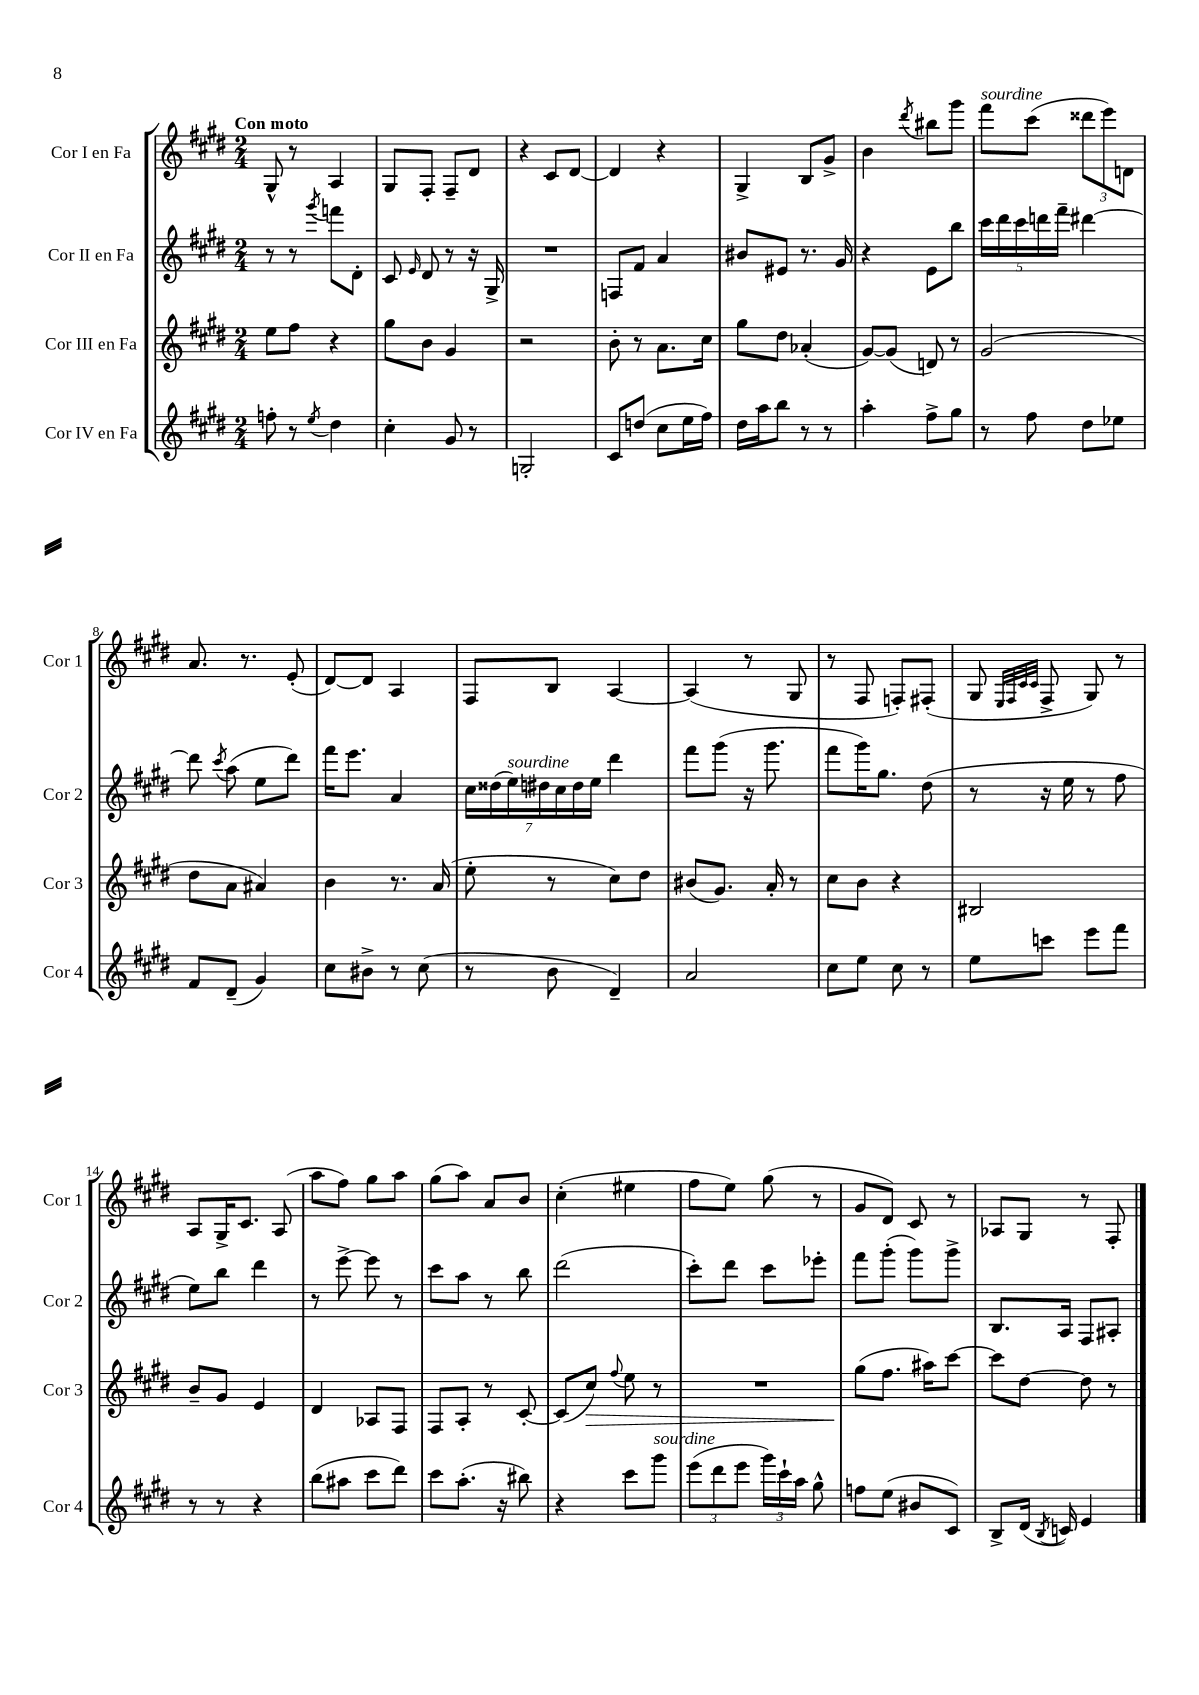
<<
\new StaffGroup <<
\new Staff = "s0" \with { instrumentName = "Cor I en Fa" shortInstrumentName = "Cor 1" } {
    \clef treble \key e \major \numericTimeSignature \time 2/4 \tempo "Con moto"
    \autoBeamOff gis8-^ r8 a4 |
    gis8[ fis8]-. fis8[-- dis'8] |
    r4 cis'8[ dis'8]~ |
    dis'4 r4 |
    gis4-> b8[ gis'8]-> |
    b'4 \acciaccatura { dis'''8 } bis''8[ gis'''8] |
    fis'''8[^\markup { \italic "sourdine" } cis'''8]( \tuplet 3/2 { disis'''8[ e'''8) d'8] } |
    a'8. r8. e'8-.( |
    dis'8[~) dis'8] a4 |
    fis8[ b8] a4~ |
    a4( r8 gis8 |
    r8 fis8 f8[-.) fis8]-.( |
    gis8 \grace { e32[ fis32 cis'32 cis'32] } fis8-> gis8) r8 |
    a8[ gis16-> cis'8.] a8( |
    a''8[ fis''8]) gis''8[ a''8] |
    gis''8[( a''8]) a'8[ b'8] |
    cis''4-.( eis''4 |
    fis''8[ e''8]) gis''8( r8 |
    gis'8[ dis'8]) cis'8 r8 |
    aes8[ gis8] r8 fis8-. \bar "|." |
}
\new Staff = "s1" \with { instrumentName = "Cor II en Fa" shortInstrumentName = "Cor 2" } {
    \clef treble \key e \major \numericTimeSignature \time 2/4
    \autoBeamOff r8 r8 \acciaccatura { gis'''8 } f'''8[ dis'8]-. |
    cis'8 \grace { e'16 } dis'8 r8 r16 gis16-> |
    R2 |
    f8[ fis'8] a'4 |
    bis'8[ eis'8] r8. gis'16 |
    r4 e'8[ b''8] |
    \tuplet 5/4 { cis'''16[ dis'''16 cis'''16 d'''16 fis'''16]-- } dis'''4~ |
    dis'''8 \acciaccatura { cis'''8 } a''8( e''8[ dis'''8]) |
    fis'''16[ e'''8.] a'4 |
    \tuplet 7/4 { cis''16[ disis''16( e''16^\markup { \italic "sourdine" }) dis''16 cis''16 dis''16 e''16] } dis'''4 |
    fis'''8[ gis'''8]( r16 gis'''8. |
    fis'''8[ gis'''16) gis''8.] dis''8( |
    r8 r16 e''16 r8 fis''8 |
    e''8[) b''8] dis'''4 |
    r8 e'''8~-> e'''8 r8 |
    cis'''8[ a''8] r8 b''8 |
    dis'''2( |
    cis'''8[-.) dis'''8] cis'''8[ ees'''8]-. |
    fis'''8[ gis'''8]-.( gis'''8[) gis'''8]-> |
    b8.[ a16] fis8[ ais8]-. \bar "|." |
}
\new Staff = "s2" \with { instrumentName = "Cor III en Fa" shortInstrumentName = "Cor 3" } {
    \clef treble \key e \major \numericTimeSignature \time 2/4
    \autoBeamOff e''8[ fis''8] r4 |
    gis''8[ b'8] gis'4 |
    r2 |
    b'8-. r8 a'8.[ cis''16] |
    gis''8[ dis''8] aes'4-.( |
    gis'8[~) gis'8]( d'8) r8 |
    gis'2( |
    dis''8[ a'8] ais'4) |
    b'4 r8. a'16( |
    e''8-. r8 cis''8[) dis''8] |
    bis'8[( gis'8.]) a'16-. r8 |
    cis''8[ b'8] r4 |
    bis2 |
    b'8[-- gis'8] e'4 |
    dis'4 aes8[ fis8] |
    fis8[ a8]-. r8 cis'8~-. |
    cis'8[( cis''8]\>) \appoggiatura { fis''8 } e''8 r8 |
    R2 |
    gis''8[\!( fis''8.] ais''16[) cis'''8]~ |
    cis'''8[ dis''8]~ dis''8 r8 \bar "|." |
}
\new Staff = "s3" \with { instrumentName = "Cor IV en Fa" shortInstrumentName = "Cor 4" } {
    \clef treble \key e \major \numericTimeSignature \time 2/4
    \autoBeamOff f''8-. r8 \acciaccatura { e''8 } dis''4 |
    cis''4-. gis'8 r8 |
    g2-. |
    cis'8[ d''8]( cis''8[ e''16 fis''16]) |
    dis''16[ a''16 b''8] r8 r8 |
    a''4-. fis''8[-> gis''8] |
    r8 fis''8 dis''8[ ees''8] |
    fis'8[ dis'8]--( gis'4) |
    cis''8[ bis'8]-> r8 cis''8( |
    r8 b'8 dis'4--) |
    a'2 |
    cis''8[ e''8] cis''8 r8 |
    e''8[ c'''8] e'''8[ fis'''8] |
    r8 r8 r4 |
    b''8[( ais''8] cis'''8[ dis'''8]) |
    cis'''8[ a''8.]-.( r16 bis''8) |
    r4 cis'''8[ gis'''8]^\markup { \italic "sourdine" } |
    \tuplet 3/2 { e'''8[( dis'''8 e'''8] } \tuplet 3/2 { gis'''16[) cis'''16-! a''16] } gis''8-^ |
    f''8[ e''8]( bis'8[ cis'8]) |
    b8[-> dis'16]( \acciaccatura { b8 } c'16) e'4 \bar "|." |
}
>>
>>
